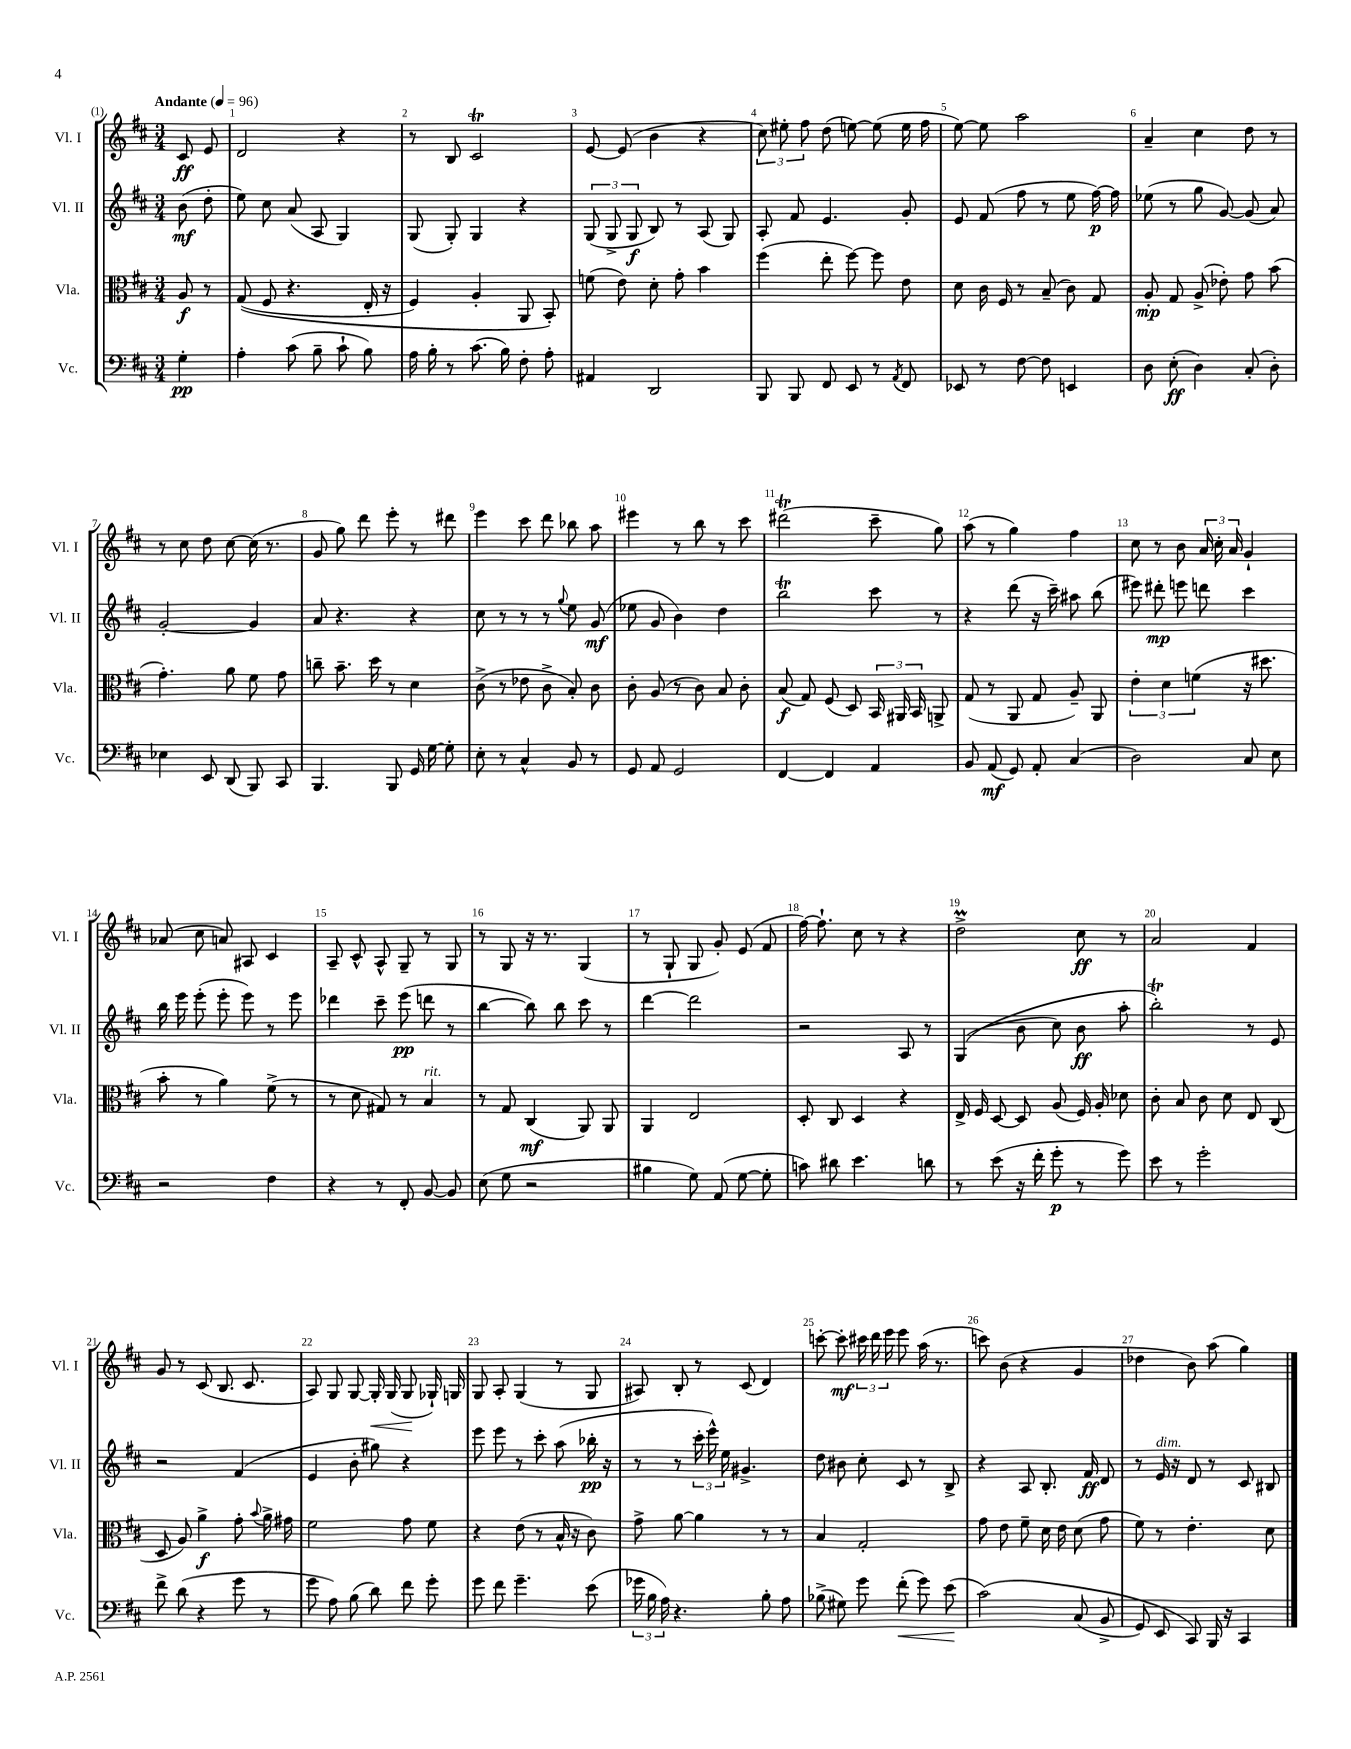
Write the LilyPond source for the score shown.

<<
\new StaffGroup <<
\new Staff = "s0" \with { instrumentName = "Vl. I" shortInstrumentName = "Vl. I" } {
    \clef treble \key d \major \numericTimeSignature \time 3/4 \partial 4 \tempo "Andante" 4 = 96
    \autoBeamOff cis'8\ff e'8 |
    d'2 r4 |
    r8 b8 cis'2\trill |
    e'8~ e'8( b'4 r4 |
    \tuplet 3/2 { cis''8) eis''8-. fis''8 } d''8( e''8~) e''8( e''16 fis''16 |
    e''8~) e''8 a''2 |
    a'4-- cis''4 d''8 r8 |
    r8 cis''8 d''8 cis''8~ cis''16( r8. |
    g'8 g''8) d'''8 e'''8-. r8 dis'''8 |
    e'''4 cis'''8 d'''8 bes''8 a''8 |
    eis'''4 r8 b''8 r8 cis'''8 |
    dis'''2\trill( cis'''8-- g''8) |
    a''8( r8 g''4) fis''4 |
    cis''8 r8 b'8 \tuplet 3/2 { a'16 cis''16-. a'16 } g'4-! |
    aes'8( cis''8 a'8) ais8 cis'4 |
    a8-- cis'8-^ a8-^ g8-- r8 g8 |
    r8 g8 r16 r8. g4( |
    r8 g8-! g8 g'8-.) e'8( fis'8 |
    fis''16~) fis''8.-! cis''8 r8 r4 |
    d''2->\prall cis''8\ff r8 |
    a'2 fis'4 |
    g'8 r8 cis'8( b8. cis'8. |
    a8) g8 g8~ g16-.\< g16( g8\! ges16-!) g16 |
    g8 a8-. g4( r8 g8 |
    ais8) b8-. r8 cis'8( d'4) |
    c'''8~-. c'''8-.\mf \tuplet 3/2 { cis'''16 d'''16 e'''16 } e'''8 a''16( r8. |
    c'''8) b'8( r4 g'4 |
    des''4 b'8) a''8( g''4) \bar "|." |
}
\new Staff = "s1" \with { instrumentName = "Vl. II" shortInstrumentName = "Vl. II" } {
    \clef treble \key d \major \numericTimeSignature \time 3/4 \partial 4
    \autoBeamOff b'8\mf( d''8-. |
    e''8) cis''8 a'8( a8 g4) |
    g8( g8-.) g4 r4 |
    \tuplet 3/2 { g8( g8-> g8\f } b8) r8 a8( g8) |
    a8-. fis'8 e'4. g'8-. |
    e'8 fis'8( fis''8 r8 e''8 fis''16~\p) fis''16 |
    ees''8( r8 g''8 g'8~) g'8( a'8) |
    g'2~-. g'4 |
    a'8 r4. r4 |
    cis''8 r8 r8 r8 \appoggiatura { g''8 } e''8 g'8\mf( |
    ees''8 g'8 b'4) d''4 |
    b''2\trill cis'''8 r8 |
    r4 d'''8( r16 cis'''16--) ais''8 b''8( |
    eis'''8) dis'''8-.\mp e'''8 d'''8 cis'''4 |
    b''16 e'''16 e'''8-.( e'''8-. e'''8) r8 e'''8 |
    des'''4 cis'''8-- e'''8\pp( d'''8 r8 |
    b''4~ b''8) b''8 cis'''8 r8 |
    d'''4~ d'''2 |
    r2 a8 r8 |
    g4(\( b'8 cis''8) b'8\ff a''8-. |
    b''2-.\trill\) r8 e'8 |
    r2 fis'4( |
    e'4 b'8-. gis''8) r4 |
    e'''8 e'''8 r8 cis'''8-. a''8( bes''16-.\pp r16 |
    r8 r8 \tuplet 3/2 { cis'''16-. e'''16-^) e''16 } gis'4.-> |
    d''8 bis'8 cis''8-. cis'8 r8 b8-> |
    r4 a8 b8.-. fis'16\ff d'8 |
    r8 e'16^\markup { \italic "dim." } r16 d'8 r8 cis'8 bis8 \bar "|." |
}
\new Staff = "s2" \with { instrumentName = "Vla." shortInstrumentName = "Vla." } {
    \clef alto \key d \major \numericTimeSignature \time 3/4 \partial 4
    \autoBeamOff a8\f r8 |
    g8(\( fis8 r4. e16-. r16 |
    fis4) a4-. a,8 b,8-.\) |
    f'8( e'8) d'8-. g'8-. b'4 |
    fis''4( e''8-. fis''8~) fis''8 e'8 |
    d'8 cis'16 fis16 r8 b8--( cis'8) g8 |
    a8-.\mp g8 a8->( ees'8-.) g'8 b'8( |
    g'4.-.) a'8 fis'8 g'8 |
    c''8-- b'8.-- d''16 r8 d'4 |
    cis'8->( r8 ees'8 cis'8-> b8-.) cis'8 |
    cis'8-. a8( r8 cis'8) b8 cis'8-. |
    b8\f( g8) fis8( d8) \tuplet 3/2 { b,16 ais,16 b,16 } a,8-> |
    g8( r8 a,8 g8 a8--) a,8 |
    \tuplet 3/2 { e'4-. d'4 f'4( } r16 dis''8. |
    b'8-. r8 a'4) fis'8->( r8 |
    r8 d'8 gis8) r8 b4^\markup { \italic "rit." } |
    r8 g8 cis4\mf( a,8) a,8 |
    a,4 e2 |
    d8-. cis8 d4 r4 |
    e16-> fis16 d8~ d8 a8( fis16) a16-. des'8 |
    cis'8-. b8 cis'8 d'8 e8 cis8( |
    d8 a8) a'4->\f g'8-. \appoggiatura { b'8 } a'16-> gis'16 |
    fis'2 g'8 fis'8 |
    r4 e'8( r8 b16-^ r16 cis'8) |
    g'8-> a'8~ a'4 r8 r8 |
    b4 g2-. |
    g'8 e'8 fis'8-- d'16 e'16 d'8( g'8 |
    fis'8) r8 e'4.-. d'8 \bar "|." |
}
\new Staff = "s3" \with { instrumentName = "Vc." shortInstrumentName = "Vc." } {
    \clef bass \key d \major \numericTimeSignature \time 3/4 \partial 4
    \autoBeamOff g4-.\pp |
    a4-. cis'8( b8-- cis'8-! b8) |
    a16 b16-. r8 cis'8.( b16) fis8-. a8-. |
    ais,4 d,2 |
    b,,8 b,,8 fis,8 e,8 r8 \acciaccatura { a,8 } fis,8 |
    ees,8 r8 fis8~ fis8 e,4 |
    d8 e8-.\ff( d4) cis8-.( d8-.) |
    ees4 e,8 d,8( b,,8) cis,8 |
    b,,4. b,,8 g,16 g16~ g8-. |
    e8-. r8 cis4-^ b,8 r8 |
    g,8 a,8 g,2 |
    fis,4~ fis,4 a,4 |
    b,8 a,8\mf( g,8) a,8-. cis4( |
    d2) cis8 e8 |
    r2 fis4 |
    r4 r8 fis,8-. b,8~ b,8 |
    e8( g8 r2 |
    bis4 g8) a,8( g8~ g8-. |
    c'8) dis'8 e'4. d'8 |
    r8 e'8( r16 fis'16-. g'8-.\p r8 g'8) |
    e'8 r8 g'2-. |
    fis'8-> d'8( r4 g'8 r8 |
    g'8 a8) b8( d'8) fis'8 g'8-. |
    g'8 fis'8 g'4.-- e'8( |
    \tuplet 3/2 { ges'16 b16 a16) } r4. b8-. a8 |
    bes8->( gis8) g'8 fis'8-.\<( g'8) e'8\!( |
    cis'2)\( cis8( b,8-> |
    g,8) e,8 cis,8\) b,,16 r16 cis,4 \bar "|." |
}
>>
>>
\layout { \context { \Score \override BarNumber.break-visibility = ##(#f #t #t) barNumberVisibility = #all-bar-numbers-visible } }
